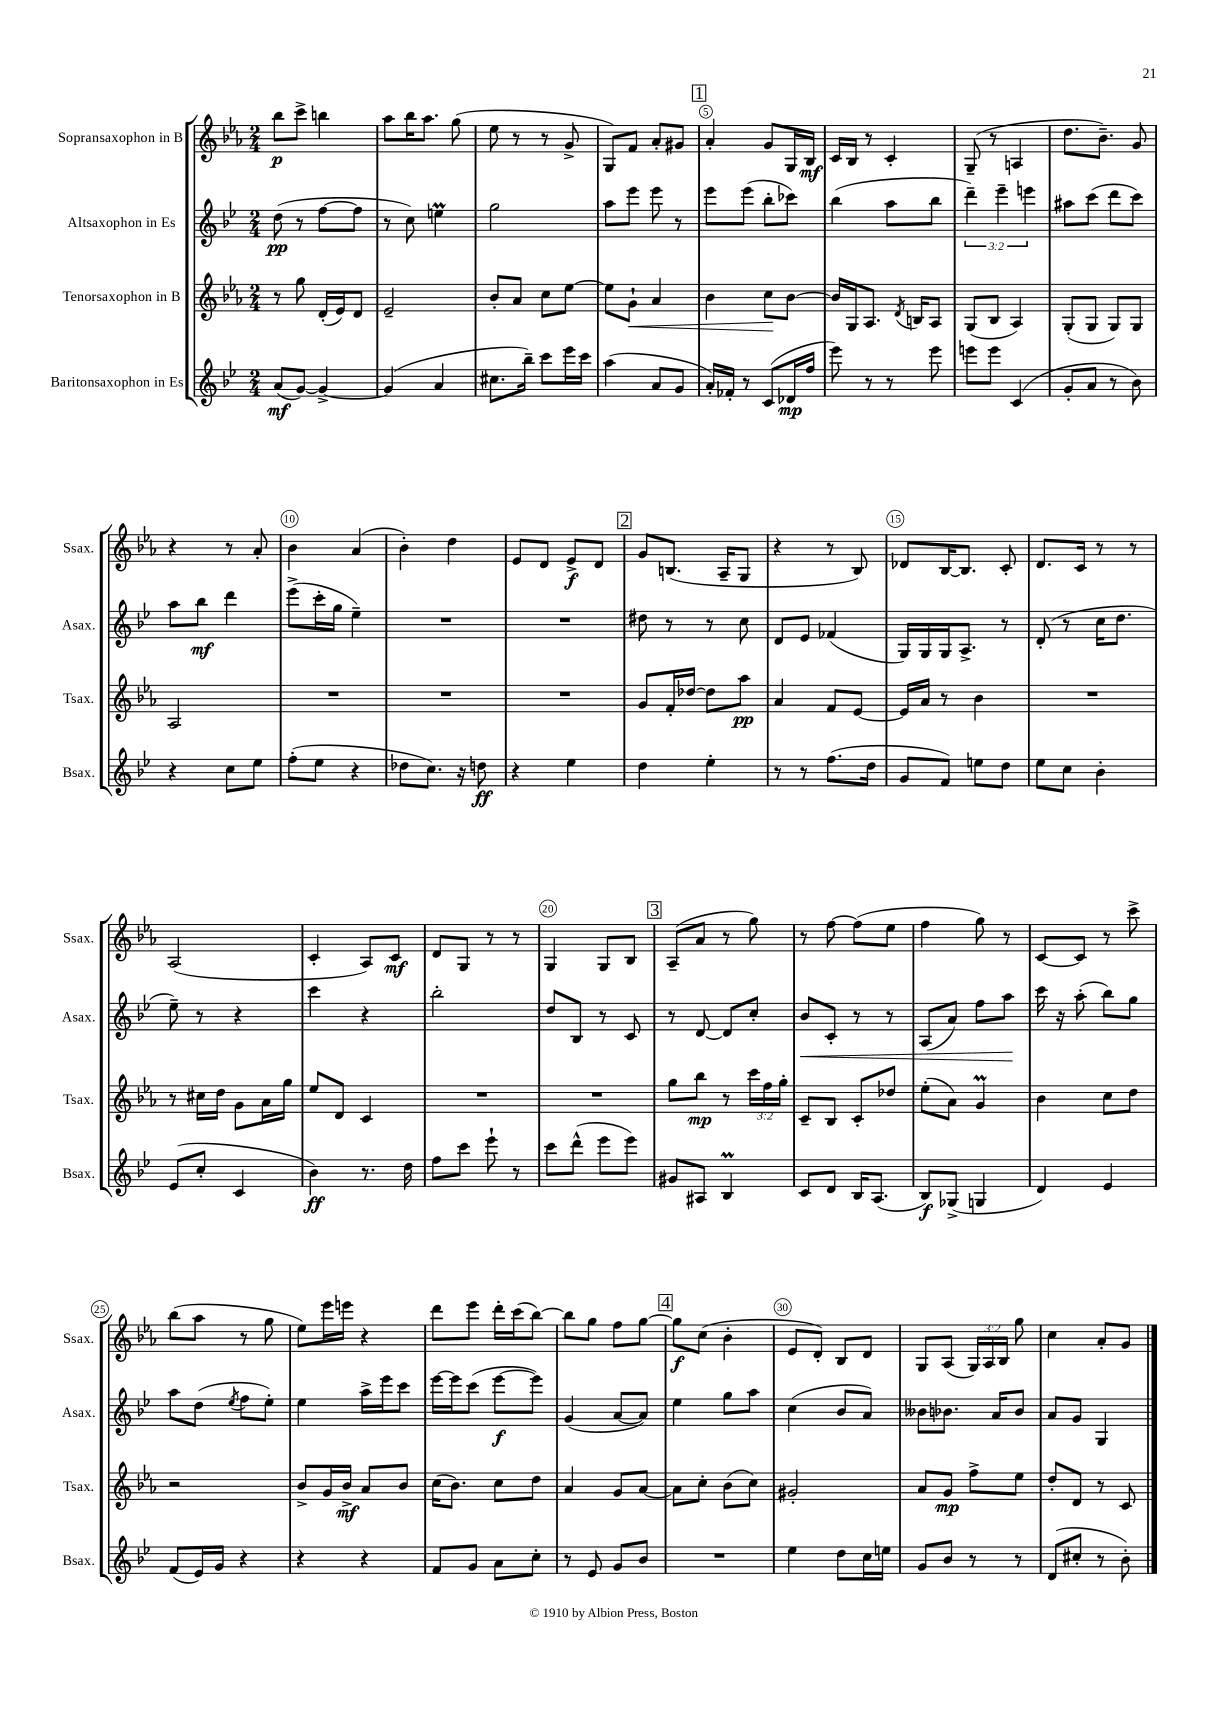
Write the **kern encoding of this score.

**kern	**kern	**kern	**kern
*staff4	*staff3	*staff2	*staff1
*clefG2	*clefG2	*clefG2	*clefG2
*k[b-e-]	*k[b-e-a-]	*k[b-e-]	*k[b-e-a-]
*M2/4	*M2/4	*M2/4	*M2/4
(8a/L	8r	(8dd\	8bb-\L
[8g/J)	8gg\	8r	8ccc^\J
4g^/_	(16d'/LL	[8ff\L	4bb\
.	16e-/J)	.	.
.	8d/J	8ff\]J	.
=	=	=	=
(4g/]	2e-~/	8r	8aa-\L
.	.	8cc\)	16bb-\K
.	.	.	8.aa-\J
4a/	.	4ee\	.
.	.	.	(8gg\
=	=	=	=
8.cc#\L	8b-'/L	2gg\	8ee-\
.	8a-/J	.	8r
16bb-~\Jk)	.	.	.
8ccc\L	8cc\L	.	8r
16eee-\L	[8ee-\J	.	8g^/
16ccc\JJ	.	.	.
=	=	=	=
(4aa\	8ee-\]L	8aa\L	8G/L)
.	8g`\J	8eee-\J	8f/J
8a/L	4a-/	8eee-\	8a-'/L
8g/J	.	8r	8g#/J
=	=	=	=
16a'/LL)	4b-\	8eee-\L	4a-'/
16f-'/JJ	.	.	.
8r	.	(8eee-\J	.
(8c/L	8cc\L	8bb-'\L	8g/L
16d-/L	[8b-\J	8ccc-\J)	16G/L
16ff/JJ	.	.	16B-/JJ
=	=	=	=
8eee-\)	16b-/]LL	(4bb-\	16c/LL
.	16G/J	.	16B-/JJ
8r	8.A-/J	.	8r
8r	.	8aa\L	4c'/
.	8qd/	.	.
.	16B/LK	.	.
8eee-\	8A-/J	8bb-\J	.
=	=	=	=
8eee\L	(8G/L	6ddd~\)	(8G~/
8eee\J	8B-/J	.	8r
.	.	6eee-~\	.
(4c/	4A-/)	.	4A/
.	.	6eee\	.
=	=	=	=
8g'/L	(8G'/L	8aa#\L	8.dd\L
8a/J	8G/J	(8ccc\J	.
.	.	.	8.b-~\J)
8r	8G/L)	8ddd\L	.
8b-\)	8G/J	8ccc\J)	8g/
=	=	=	=
4r	2A-/	8aa\L	4r
.	.	8bb-\J	.
8cc\L	.	4ddd\	8r
8ee-\J	.	.	8a-'/
=	=	=	=
(8ff'\L	2r	(8eee-^\L	4b-\
8ee-\J	.	16ccc'\L	.
.	.	16gg\JJ	.
4r	.	4ee-~\)	(4a-/
=	=	=	=
8dd-\L	2r	2r	4b-'\)
8.cc\J)	.	.	.
.	.	.	4dd\
16r	.	.	.
8dd\	.	.	.
=	=	=	=
4r	2r	2r	8e-/L
.	.	.	8d/J
4ee-\	.	.	8e-^/L
.	.	.	8d/J
=	=	=	=
4dd\	8g/L	8dd#\	8g/L
.	16f'/L	8r	(8.B/J
.	[16dd-/JJ	.	.
4ee-'\	8dd-\]L	8r	.
.	.	.	16A-~/LK
.	8aa-\J	8cc\	8G/J
=	=	=	=
8r	4a-/	8d/L	4r
8r	.	8e-/J	.
(8.ff\L	8f/L	(4f-/	8r
.	[8e-/J	.	8B-/)
16dd\Jk	.	.	.
=	=	=	=
8g/L	16e-/]LL	16G/LL)	8d-/L
.	16a-/JJ	16G/	.
8f/J)	8r	16G/J	[16B-/K
.	.	8.A^/J	8.B-/]J
8ee\L	4b-\	.	.
8dd\J	.	8r	8c'/
=	=	=	=
8ee-\L	2r	(8d'/	8.d/L
8cc\J	.	8r	.
.	.	.	16c/Jk
4b-'\	.	16cc\LK	8r
.	.	8.dd\J	.
.	.	.	8r
=	=	=	=
(8e-/L	8r	8ee-~\)	(2A-/
8cc'/J	16cc#\LL	8r	.
.	16dd\JJ	.	.
4c/	8g\L	4r	.
.	16a-\L	.	.
.	16gg\JJ	.	.
=	=	=	=
4b-\)	8ee-/L	4ccc\	4c'/
.	8d/J	.	.
8.r	4c/	4r	8A-/L)
.	.	.	8c/J
16dd\	.	.	.
=	=	=	=
8ff\L	2r	2bb-'\	8d/L
8ccc\J	.	.	8G/J
8eee-`\	.	.	8r
8r	.	.	8r
=	=	=	=
8ccc\L	2r	8dd/L	4G/
(8ddd^^\J	.	8B-/J	.
8eee-\L	.	8r	8G/L
8eee-\J)	.	8c/	8B-/J
=	=	=	=
8g#/L	8gg\L	8r	(8A-~/L
8A#/J	8bb-\J	[8d/	8a-/J
4B-/	8r	8d/]L	8r
.	24ccc\LL	8cc'/J	8gg\)
.	24ff\	.	.
.	24gg'\JJ	.	.
=	=	=	=
8c/L	8c~/L	8b-/L	8r
8d/J	8B-/J	8c'/J	[8ff\
16B-/LK	8c'/L	8r	(8ff\]L
(8.A/J	.	.	.
.	8dd-/J	8r	8ee-\J
=	=	=	=
8B-/L)	(8ee-'\L	(8A/L	4ff\
(8G-^/J	8a-\J)	8a/J)	.
4G/	4g/	8ff\L	8gg\)
.	.	8aa\J	8r
=	=	=	=
4d/)	4b-\	16ccc\	[8c/L
.	.	16r	.
.	.	(8aa'\	8c/]J
4e-/	8cc\L	8bb-\L)	8r
.	8dd\J	8gg\J	8ccc^\
=	=	=	=
(8f/L	2r	8aa\L	(8bb-\L
16e-/L)	.	(8dd\J	8aa-\J
16g/JJ	.	.	.
.	.	8qee-/	.
4r	.	8ff\L	8r
.	.	8ee-'\J)	8gg\
=	=	=	=
4r	8b-^/L	4ee-\	8ee-\L)
.	16g/L	.	16eee-\L
.	16b-^/JJ	.	16eee\JJ
4r	8a-/L	16aa^\LL	4r
.	.	16eee-\J	.
.	8b-/J	8ccc\J	.
=	=	=	=
8f/L	(16cc\LK	[16eee-\LL	8ddd\L
.	8.b-\J)	16eee-\]J	.
8g/J	.	(8ccc\J	8eee-\J
8a\L	8cc\L	[8eee-\L	16ddd'\LL
.	.	.	(16ccc\J
8cc'\J	8dd\J	8eee-\]J)	[8bb-\J)
=	=	=	=
8r	4a-/	(4g/	8bb-\]L
8e-/	.	.	8gg\J
8g/L	8g/L	[8a/L	8ff\L
8b-/J	[8a-/J	8a/]J)	[8gg\J
=	=	=	=
2r	8a-\]L	4ee-\	8gg\]L
.	8cc'\J	.	(8cc\J
.	(8b-\L	8gg\L	4b-'\
.	8cc\J)	8aa\J	.
=	=	=	=
4ee-\	2g#'/	(4cc\	8e-/L
.	.	.	8d'/J)
8dd\L	.	8b-/L	8B-/L
16cc\L	.	8a/J)	8d/J
16ee\JJ	.	.	.
=	=	=	=
8g/L	8a-/L	8b--\L	8G/L
8b-/J	8g/J	8.b-\J	(8A-/J
8r	8ff^\L	.	24G/LL)
.	.	.	24A-/
.	.	16a/LK	.
.	.	.	24B-/JJ
8r	8ee-\J	8b-/J	8gg\
=	=	=	=
(8d/L	8dd'/L	8a/L	4cc\
8cc#'/J	8d/J	8g/J	.
8r	8r	4G/	8a-'/L
8b-'\)	8c/	.	8g/J
==	==	==	==
*-	*-	*-	*-
